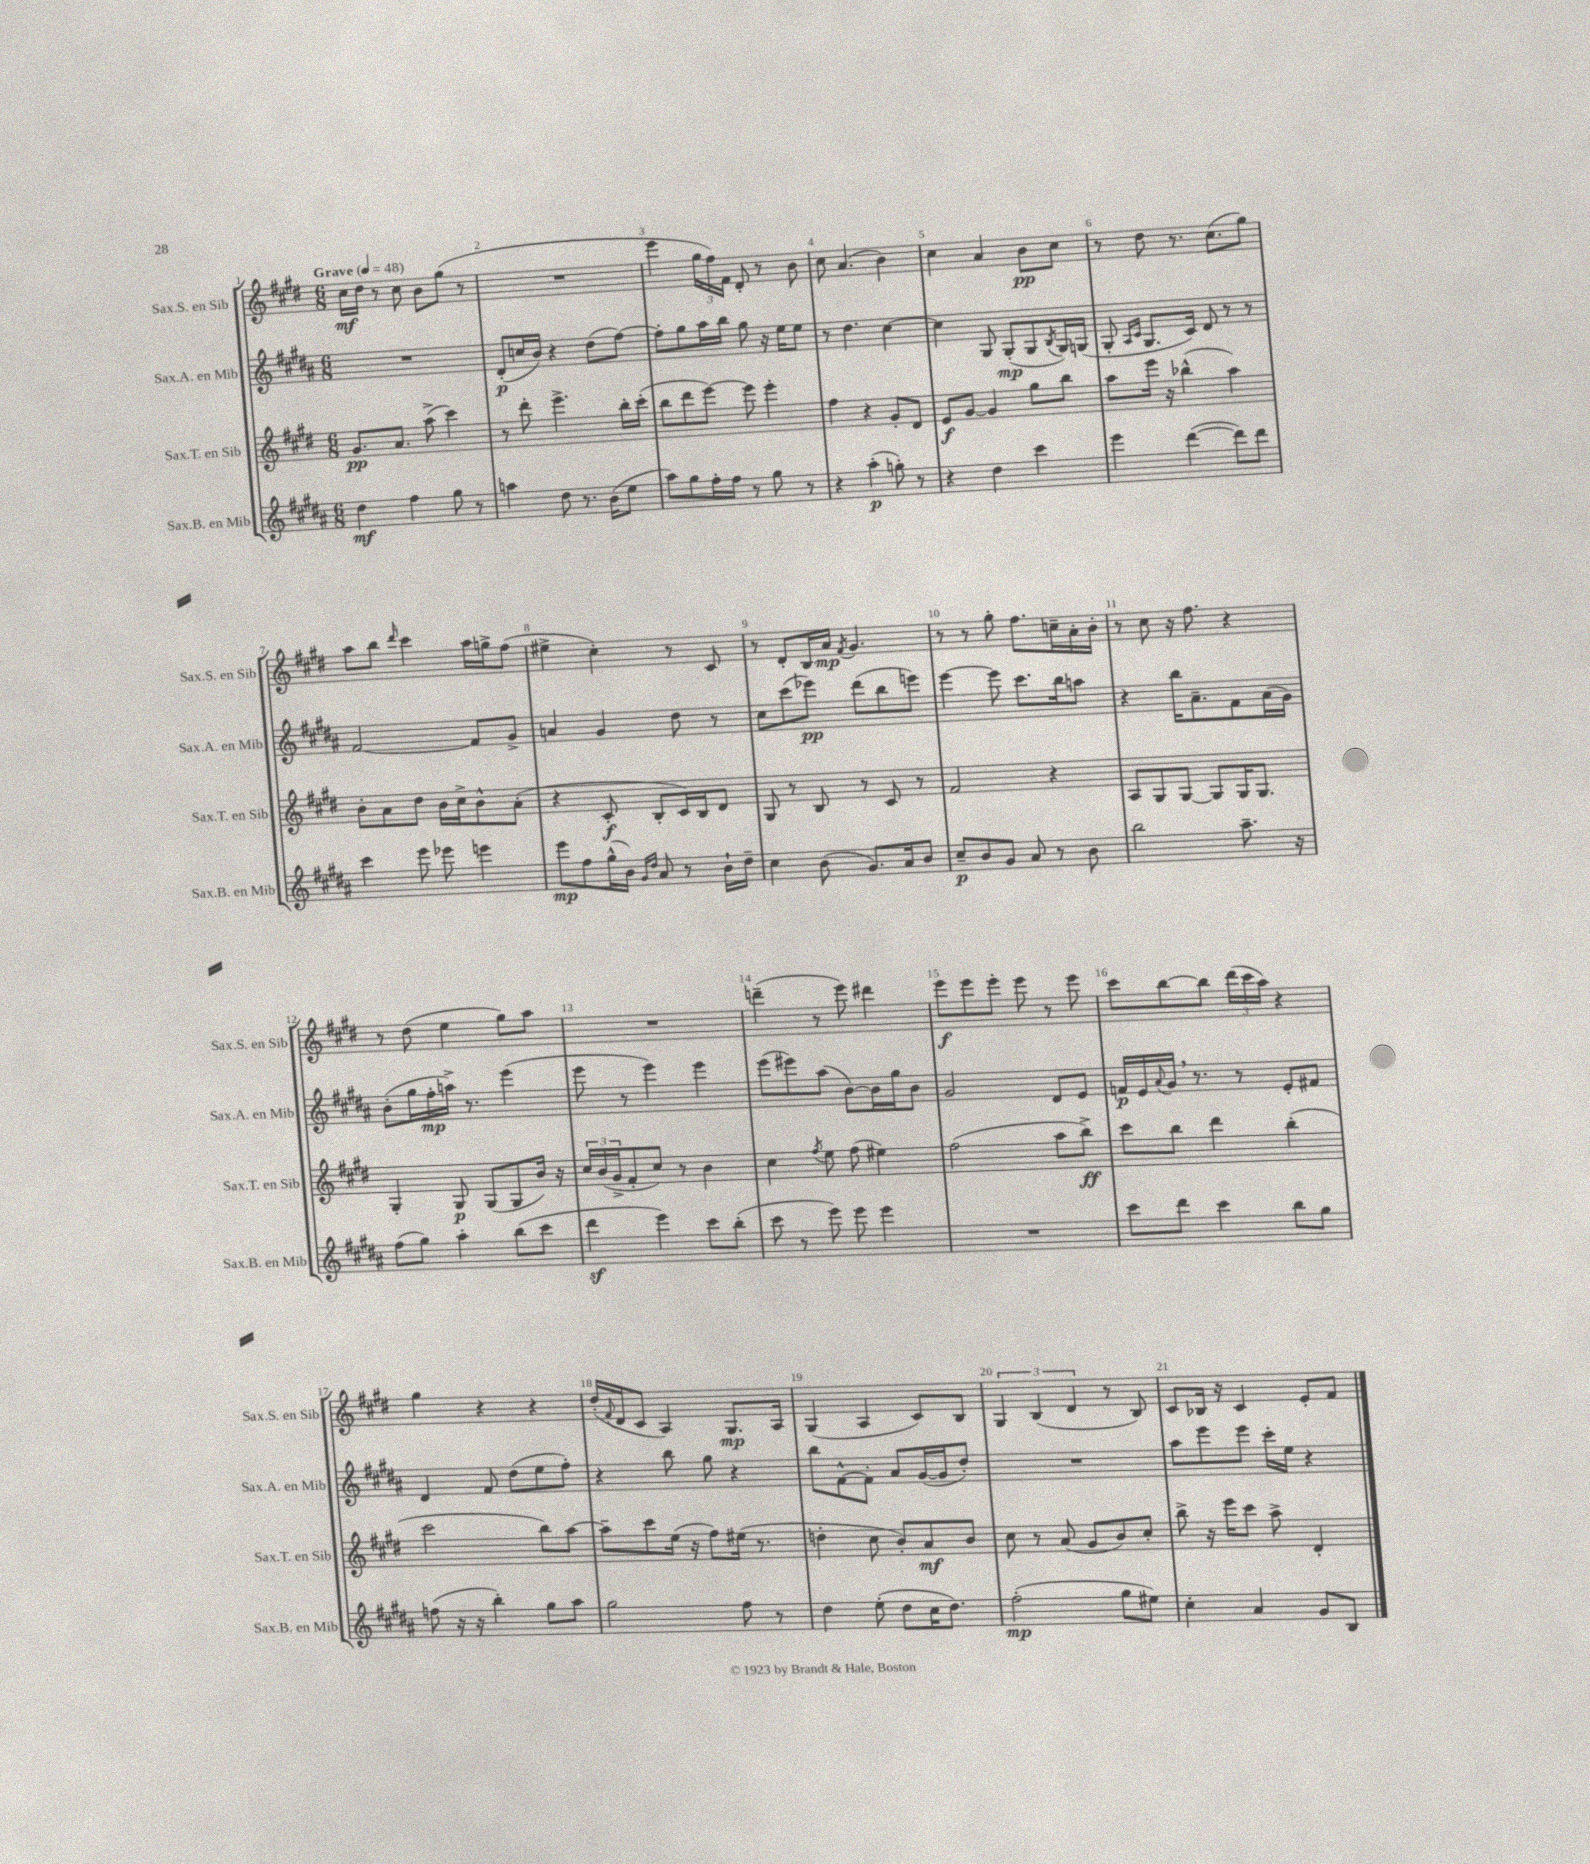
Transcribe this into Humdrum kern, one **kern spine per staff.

**kern	**kern	**kern	**kern
*staff4	*staff3	*staff2	*staff1
*clefG2	*clefG2	*clefG2	*clefG2
*k[f#c#g#d#a#]	*k[f#c#g#d#]	*k[f#c#g#d#a#]	*k[f#c#g#d#]
*M6/8	*M6/8	*M6/8	*M6/8
*MM48	*MM48	*MM48	*MM48
4dd#	8.g#	2.r	16cc#
.	.	.	16dd#
.	.	.	8r
.	8.a	.	.
4ff#	.	.	8cc#
.	(8aa^	.	8b
8gg#	4ccc#)	.	(8gg#
8r	.	.	8r
=	=	=	=
4aa	8r	(8d#'	2.r
.	8ddd#'	16cc	.
.	.	16b)	.
8dd#	4.eee^	4r	.
8.r	.	.	.
.	.	(8dd#	.
(16b	.	.	.
8ee	16bb'	[8ff#)	.
.	(16ccc#'	.	.
=	=	=	=
8aa#)	8bb	8ff#']	4eee
8gg#	8ddd#	8gg#	.
16ff#'	[8eee)	16aa#	24gg#
.	.	.	24ff#)
16ff#	.	16bb	.
.	.	.	24f#
8r	8eee]	8gg#	8d#'
8gg#	4eee'	16r	8r
.	.	16ee	.
8r	.	8ee	8b
=	=	=	=
4r	4ff#	8r	8cc#
.	.	4.dd#	(4.a
(4aa#'	4r	.	.
8gg')	8g#'	[4cc#	4b)
8r	8d#	.	.
=	=	=	=
4r	8e	4cc#]	4cc#
.	[8g#	.	.
4dd#	4g#]	8G#	4a
.	.	(8G#'	.
4ccc#	8gg#	8G#	8b
.	.	8qB	.
.	8bb	16G#)	8cc#
.	.	(16G	.
=	=	=	=
4eee	8aa	8G#'	8r
.	.	16qqA#	.
.	.	16qqc#	.
.	16eee	8.G#	8dd#
.	16r	.	.
([4ddd#	(4bb-^^	.	8.r
.	.	16c#)	.
.	.	8d#	.
.	.	.	(8.cc#
8ddd#])	4aa)	8r	.
8ddd#	.	8r	8gg#)
=	=	=	=
4ccc#	8b'	[2f#	8aa
.	8a	.	8bb
.	.	.	16qqddd#
8eee	8dd#	.	4ccc#
8eee-	16b	.	.
.	16cc#^	.	.
4eee	8b^^	8f#]	16aa
.	.	.	16gg^
.	(8a'	8g#^	(8ff#
=	=	=	=
8eee	4r	4a	4ee#^
8ff#	.	.	.
(16gg#^^	8c#'	4g#	4cc#')
16b)	.	.	.
16qqg#	.	.	.
16qqdd#	.	.	.
8a#	8B'	.	.
8r	16c#)	8dd#	8r
.	16B	.	.
16b`	8d#	8r	8c#
16dd#~	.	.	.
=	=	=	=
4cc#	8G#	8cc#	8r
.	8r	(8ccc#	8d#'
(8b	8B	8eee-)	16B
.	.	.	16a
.	.	.	8qf#
8.g#)	8r	(8ddd#	4.g#
.	8c#	8bb	.
16a#	.	.	.
8b	8r	8eee)	.
=	=	=	=
8cc#~	2f#	[4eee	8r
8b	.	.	8r
8g#	.	8eee]	8gg#'
8a#	.	8.ccc#	8.ff#
8r	4r	.	.
.	.	16bb	16cc~
8b	.	8aa	16a'
.	.	.	16b'
=	=	=	=
2bb	8A	4r	8r
.	8G#	.	8cc#
.	[8G#	16bb	16r
.	.	8.a#~	8.ff#
.	8G#]	.	.
8.aa#~	16G#	8f#	4r
.	8.G#	.	.
.	.	(16a#	.
16r	.	16g#)	.
=	=	=	=
(8ff#	4G#'	(8b'	8r
8gg#)	.	16gg#	(8dd#
.	.	16ff#'	.
4aa#'	8G#	16aa^)	4ee
.	.	8.r	.
.	(8G#	.	.
(8bb	8G#	(4eee	8gg#)
8ccc#	16b)	.	8aa
.	16r	.	.
=	=	=	=
4ddd#	24cc#	8eee	2.r
.	(24b	.	.
.	24g#^	.	.
.	8f#'	8r	.
4eee)	8cc#)	4eee)	.
.	8r	.	.
8ccc#	4b	4eee	.
(8bb'	.	.	.
=	=	=	=
8ccc#	4cc#	(8eee	(4ddd~
8r	.	8eee#)	.
.	8qff#	.	.
8eee)	8ee	(8aa#	8r
8eee	(8ff#	[8b)	8eee)
4eee	4ee#)	16b]	4ddd#
.	.	16gg#	.
.	.	8b	.
=	=	=	=
2.r	(2ff#	2g#	8eee
.	.	.	8eee
.	.	.	8eee'
.	.	.	8eee
.	8aa	8d#	8r
.	8bb^)	8e	8eee
=	=	=	=
8ccc#	8ccc#	16f	8ccc#
.	.	16e	.
.	.	8qqa#	.
8ddd#	8bb	16g#	[8bb
.	.	8.r	.
4ccc#	4ddd#	.	8bb]
.	.	8r	(24ddd#
.	.	.	24ccc#
.	.	.	24aa)
8bb	(4bb'	8e'	4r
8gg#	.	8f#	.
=	=	=	=
(8ff	2ccc#	4d#	4gg#
16r	.	.	.
16r	.	.	.
4bb')	.	8f#	4r
.	.	(8dd#	.
8gg#	8bb)	8ee	4r
8aa#	[8aa	8ff#')	.
=	=	=	=
2gg#	8aa~]	4r	(16dd#'
.	.	.	8qqf#
.	.	.	16d#
.	8ccc#	.	8c#
.	(16ee	8bb	4A)
.	16r	.	.
.	8ff#)	8gg#	.
8ff#	(16ee#	4r	8.G#
.	8.r	.	.
8r	.	.	.
.	.	.	16A
=	=	=	=
4dd#	4dd'	8bb	(4G#
.	.	[8f#^^	.
(8ee'	8cc#	8f#']	4A
8dd#	8b')	8a#	.
16cc#	8a	([16g#	8c#)
8.dd#)	.	16g#]	.
.	8b	8dd#')	8B
=	=	=	=
(2ff#'	8cc#	2.r	6G#
.	8r	.	.
.	.	.	(6B
.	(8a	.	.
.	.	.	6d#
.	8g#	.	.
8gg#	8b)	.	8r
8ee#)	8cc#'	.	8B)
=	=	=	=
4cc#'	8bb^	8aa#	8c#
.	16r	8eee	16B-
.	16eee	.	16r
4a#	8ccc#	8eee	4c#
.	8aa^	16ccc#'	.
.	.	16ee	.
8g#	4d#'	4r	8e'
8B	.	.	8f#
==	==	==	==
*-	*-	*-	*-
